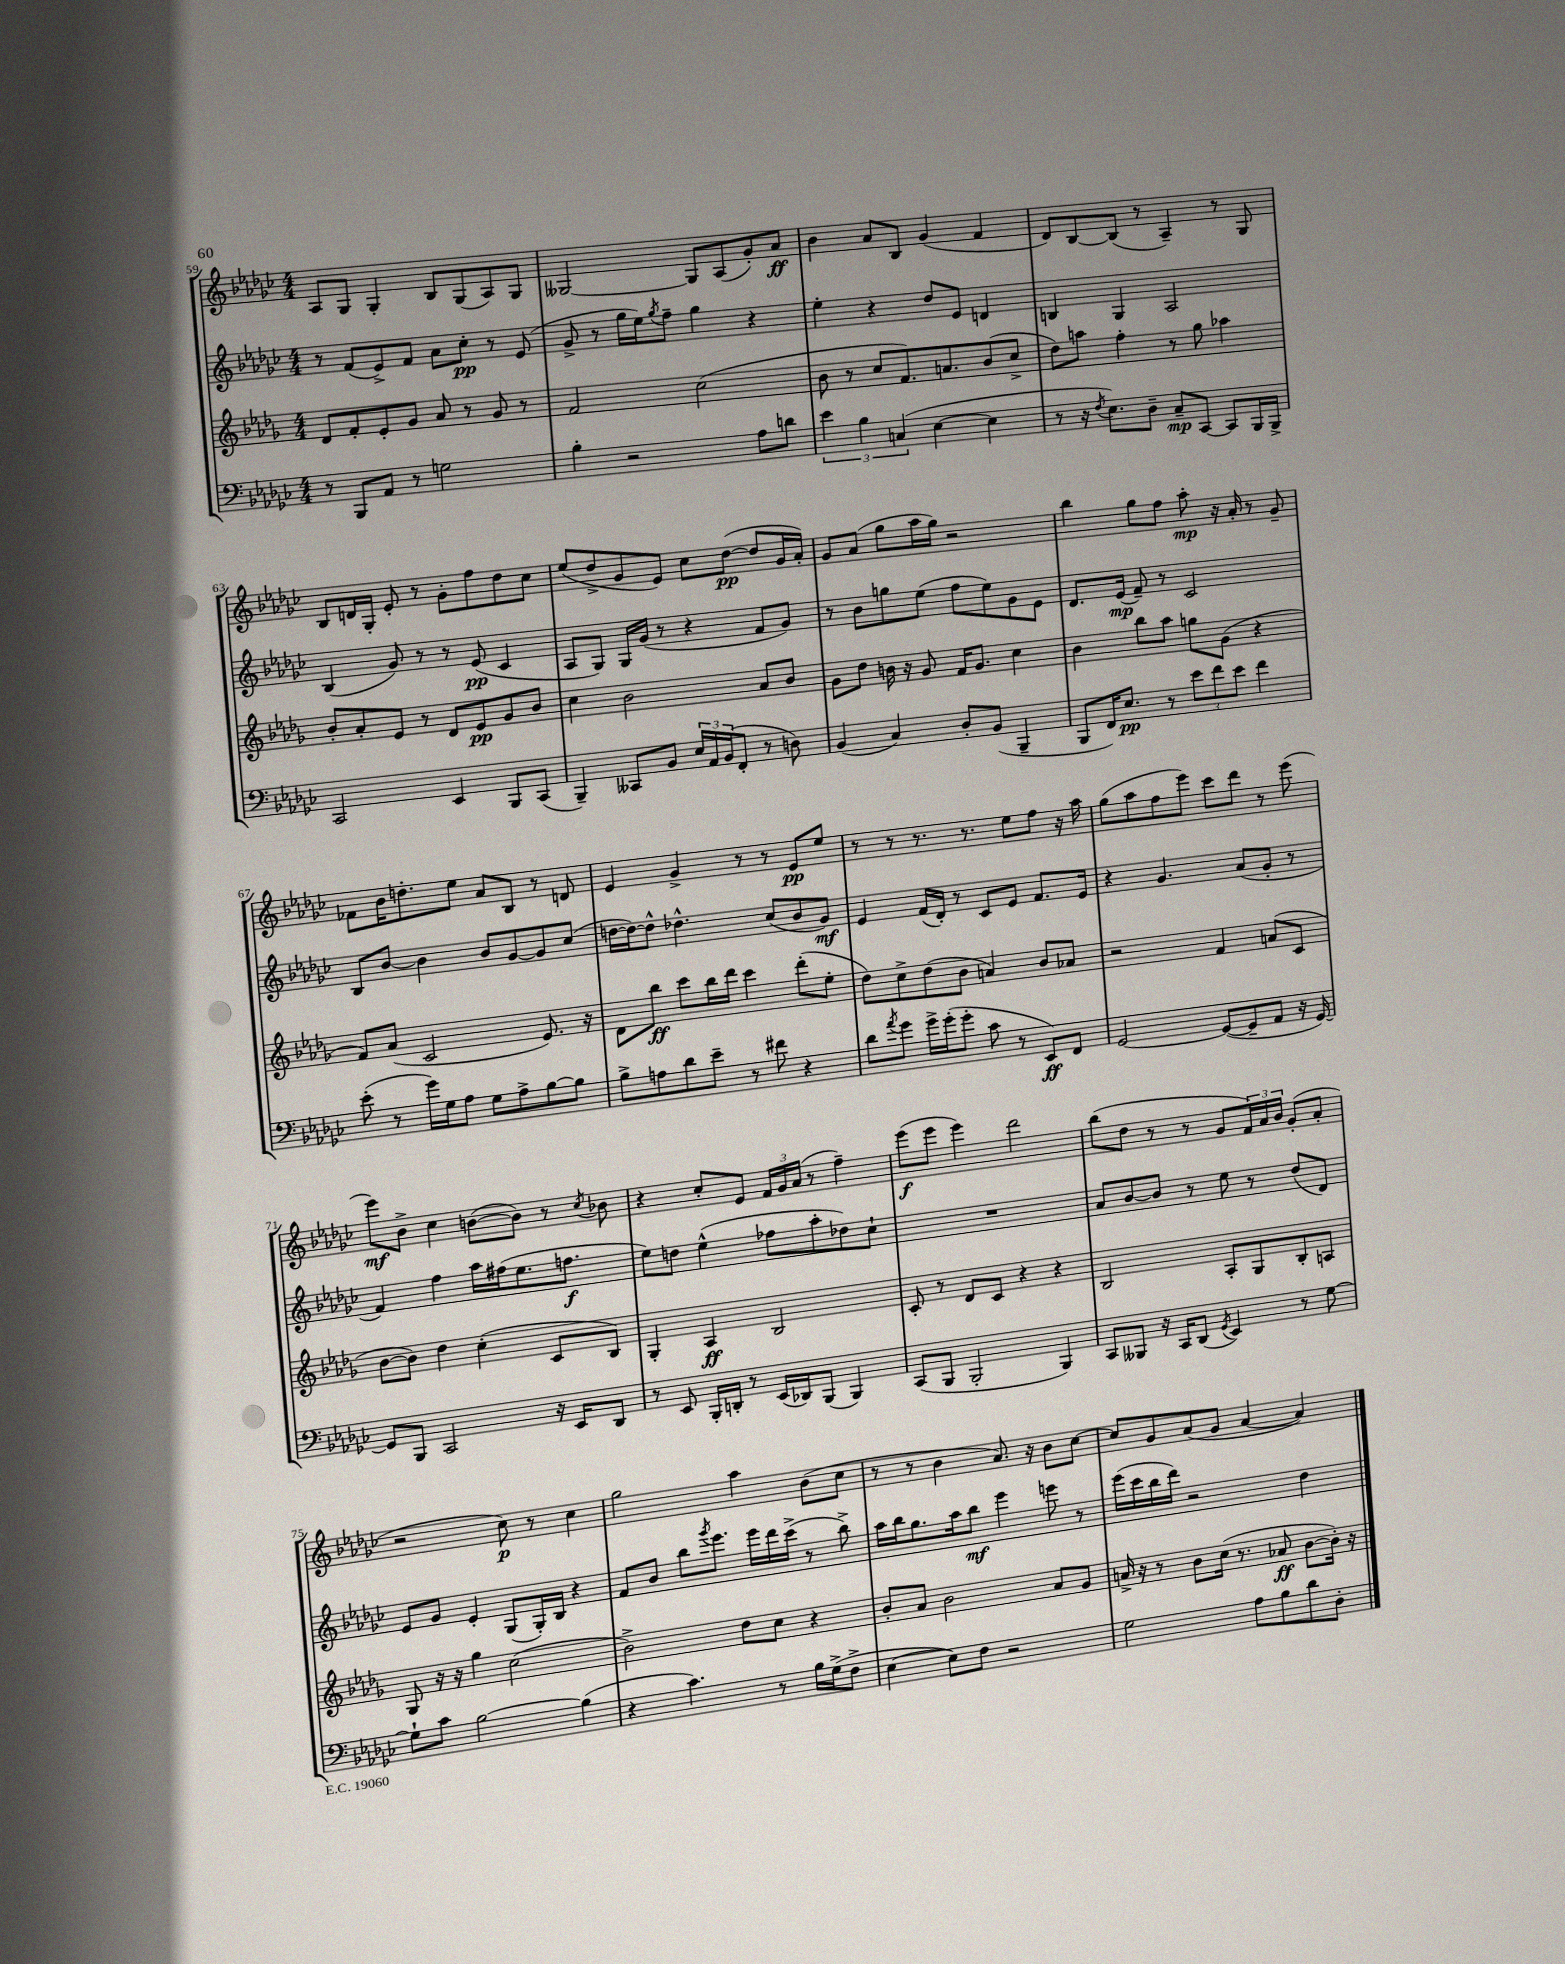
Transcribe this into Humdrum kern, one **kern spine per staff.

**kern	**dynam	**kern	**dynam	**kern	**dynam	**kern	**dynam
*part4	*part4	*part3	*part3	*part2	*part2	*part1	*part1
*staff4	*staff4	*staff3	*staff3	*staff2	*staff2	*staff1	*staff1
*clefF4	*	*clefG2	*	*clefG2	*	*clefG2	*
*k[b-e-a-d-g-c-]	*	*k[b-e-a-d-g-]	*	*k[b-e-a-d-g-c-]	*	*k[b-e-a-d-g-c-]	*
*M4/4	*	*M4/4	*	*M4/4	*	*M4/4	*
=59	=59	=59	=59	=59	=59	=59	=59
8r	.	8d-/L	.	8r	.	8A-/L	.
8BBB-/L	.	8f'/	.	(8f/L	.	8G-/J	.
8AA-/J	.	8e-'/	.	8e-^/)	.	4G-'/	.
8r	.	8g-/J	.	8f/J	.	.	.
2Gn\	.	8a-/	.	8a-\L	.	8B-/L	.
.	.	8r	.	8cc-'\J	pp	(8G-/	.
.	.	8g-/	.	8r	.	8A-/)	.
.	.	8r	.	(8e-/	.	8G-/J	.
=60	=60	=60	=60	=60	=60	=60	=60
4B-'\	.	2f/	.	8g-^/	.	[2G--X/	.
.	.	.	.	8r	.	.	.
2r	.	.	.	16gg-\LL	.	.	.
.	.	.	.	16ee-\J)	.	.	.
.	.	.	.	8qgg-/	.	.	.
.	.	.	.	8ff~\J	.	.	.
.	.	(2cc\	.	4gg-\	.	8G--/L]	.
.	.	.	.	.	.	(8A-/	.
8A-\L	.	.	.	4r	.	8g-'/)	.
8dn\J	.	.	.	.	.	8a-/J	ff
=61	=61	=61	=61	=61	=61	=61	=61
6e-\	.	8b-\	.	4ee-'\	.	4b-\	.
.	.	8r	.	.	.	.	.
6B-\	.	.	.	.	.	.	.
.	.	8cc/L	.	4r	.	8a-/L	.
(6Cn/	.	.	.	.	.	.	.
.	.	8.f/)	.	.	.	8B-/J	.
[4E-\	.	.	.	8dd-/L	.	(4g-/	.
.	.	8.an/	.	.	.	.	.
.	.	.	.	8e-/J	.	.	.
4E-\]	.	(8b-/	.	4dn/	.	4f/	.
.	.	8cc^/J	.	.	.	.	.
=62	=62	=62	=62	=62	=62	=62	=62
8r	.	8dd-\L)	.	4Bn/	.	8d-/L)	.
16r	.	8aan\J	.	.	.	[8B-/	.
8qF/	.	.	.	.	.	.	.
8.E-\L)	.	.	.	.	.	.	.
.	.	4ff'\	.	4G-/	.	(8B-/J]	.
8D-~\J	.	.	.	.	.	8r	.
8C-~/L	mp	8r	.	2A-/	.	4A-~/)	.
[8CC-/J	.	8gg-\	.	.	.	.	.
8CC-/L]	.	4aa-X\	.	.	.	8r	.
16BBB-/L	.	.	.	.	.	8G-/	.
16BBB-^/JJ	.	.	.	.	.	.	.
!!LO:LB:g=z
=63	=63	=63	=63	=63	=63	=63	=63
2CC-/	.	8b-'/L	.	(4B-/	.	8B-/L	.
.	.	8a-'/	.	.	.	16dn/L	.
.	.	.	.	.	.	16G-'/JJ	.
.	.	8e-/J	.	8g-/)	.	8e-'/	.
.	.	8r	.	8r	.	8r	.
4EE-/	.	8d-/L	.	8r	.	8g-'\L	.
.	.	8e-/	pp	(8e-/	pp	8ff\	.
8BBB-/L	.	8g-/	.	4c-/	.	8dd-\	.
(8CC-/J	.	8b-/J	.	.	.	8cc-\J	.
=64	=64	=64	=64	=64	=64	=64	=64
4BBB-~/)	.	4cc\	.	8A-/L	.	(8ee-/L	.
.	.	.	.	8G-/J)	.	8dd-^/	.
8CC--X/L	.	2b-\	.	16G-/LL	.	8g-/	.
.	.	.	.	(16g-/JJ	.	.	.
8BB-/J	.	.	.	8r	.	8e-/J)	.
24E-/LL	.	.	.	4r	.	8cc-\L	.
24AA-/	.	.	.	.	.	.	.
(24BB-/J	.	.	.	.	.	.	.
8FF'/J	.	.	.	.	.	([8dd-\J	pp
8r	.	8a-/L	.	8f/L	.	8dd-/L]	.
8Dn\)	.	8b-/J	.	8g-/J)	.	16g-/L	.
.	.	.	.	.	.	16a-'/JJ)	.
=65	=65	=65	=65	=65	=65	=65	=65
(4BB-/	.	8g-\L	.	8r	.	8g-/L	.
.	.	8dd-\J	.	8b-\L	.	(8a-/J	.
4C-/)	.	16bn\	.	8ggn\	.	8gg-\L	.
.	.	16r	.	.	.	.	.
.	.	8g-/	.	(8ee-\J	.	16aa-\L	.
.	.	.	.	.	.	16gg-\JJ)	.
8D-'/L	.	16f/KL	.	8ff\L	.	2r	.
.	.	8.g-/J	.	.	.	.	.
(8BB-/J	.	.	.	8ee-\)	.	.	.
4BBB-~/	.	4cc\	.	8g-\	.	.	.
.	.	.	.	8e-\J	.	.	.
=66	=66	=66	=66	=66	=66	=66	=66
8BBB-/L	.	4b-\	.	8.d-/L	.	4bb-\	.
16FF/K)	.	.	.	.	.	.	.
8.E-/J	pp	.	.	(16e-/Jk	mp	.	.
.	.	8bb-\L	.	8f~/)	.	8gg-\L	.
8r	.	8aa-\J	.	8r	.	8ff\J	.
12e-\L	.	8ggn\L	.	2c-/	.	8aa-'\	mp
12f\	.	.	.	.	.	.	.
.	.	(8g-\J	.	.	.	16r	.
12e-\J	.	.	.	.	.	.	.
.	.	.	.	.	.	16a-'/	.
4f\	.	4r	.	.	.	8r	.
.	.	.	.	.	.	8g-~/	.
!!LO:LB:g=z
=67	=67	=67	=67	=67	=67	=67	=67
(8e-'\	.	8f/L)	.	8B-/L	.	8f-X\L	.
8r	.	(8a-/J	.	[8b-/J	.	16b-\K	.
.	.	.	.	.	.	8.ddn'\	.
16g-\LL)	.	2c/	.	4b-\]	.	.	.
16G-\J	.	.	.	.	.	.	.
8A-\J	.	.	.	.	.	8ee-\J	.
8G-\L	.	.	.	8b-/L	.	8a-/L	.
8A-^\	.	.	.	[8g-/	.	8B-/J	.
[8B-\	.	8.e-/)	.	8g-/]	.	8r	.
8B-\J]	.	.	.	(8cc-/J	.	8dn/	.
.	.	16r	.	.	.	.	.
=68	=68	=68	=68	=68	=68	=68	=68
8B-^\L	.	8d-\L	.	[16ddn\LL	.	4e-/	.
.	.	.	.	16dd\J_)	.	.	.
8An\	.	8bb-\J	ff	8dd^^\J]	.	.	.
8d-\	.	8ccc\L	.	4.dd-X^^\	.	4g-^/	.
8e-~\J	.	16bb-\L	.	.	.	.	.
.	.	16ddd-\JJ	.	.	.	.	.
8r	.	4ccc\	.	.	.	8r	.
8f#X\	.	.	.	(8cc-/L	.	8r	.
4r	.	(8ddd-'\L	.	8b-/	.	8e-/L	pp
.	.	8ee-'\J	.	8g-/J)	mf	8ee-/J	.
=69	=69	=69	=69	=69	=69	=69	=69
8d-\L	.	8dd-\L)	.	4e-/	.	8r	.
8qa-/	.	.	.	.	.	.	.
8g-\J	.	8cc^\	.	.	.	8r	.
16g-^\LL	.	(8dd-\	.	(16f/LL	.	8.r	.
(16g-'\J	.	.	.	16d-'/JJ)	.	.	.
8g-'\J	.	8b-\J	.	8r	.	.	.
.	.	.	.	.	.	8.r	.
8c-\	.	4an/)	.	8c-/L	.	.	.
8r	.	.	.	8e-/J	.	8ee-\L	.
8EE-/L)	ff	8b-/L	.	8.f/L	.	8ff\J	.
8FF/J	.	8a-X/J	.	.	.	16r	.
.	.	.	.	16e-/Jk	.	16aa-\	.
=70	=70	=70	=70	=70	=70	=70	=70
[2GG-/	.	2r	.	4r	.	(8gg-\L	.
.	.	.	.	.	.	8aa-\	.
.	.	.	.	4.g-/	.	8ff\	.
.	.	.	.	.	.	8eee-\J)	.
(8GG-/L_	.	4f/	.	.	.	8ccc-\L	.
8GG-~/]	.	.	.	(8a-/L	.	8ddd-\J	.
8AA-/J	.	(8an/L	.	8g-'/J	.	8r	.
16r	.	8c/J	.	8r	.	(8eee-\	.
[16GG-/)	.	.	.	.	.	.	.
!!LO:LB:g=z
=71	=71	=71	=71	=71	=71	=71	=71
8GG-/L]	.	[8b-\L	.	4f/)	.	8eee-\L)	mf
8BBB-/J	.	8b-\J])	.	.	.	8b-^\J	.
2CC-/	.	4dd-\	.	4ff\	.	4cc-\	.
.	.	(4cc'\	.	16aa-\LL	.	([8bn\L	.
.	.	.	.	(16ff#X\J	.	.	.
.	.	.	.	8.ee-\	.	8b\J])	.
16r	.	8c/L	.	.	.	8r	.
16EE-/KL	.	.	.	8.ffn\J	f	.	.
.	.	.	.	.	.	8qcc-/	.
8DD-/J	.	8B-/J)	.	.	.	8b-X\	.
=72	=72	=72	=72	=72	=72	=72	=72
8r	.	4G-'/	.	8ee-\L)	.	4r	.
8EE-/	.	.	.	8ddn\J	.	.	.
16BBB-'/LL	.	4A-/	ff	(4ee-^^\	.	8cc-'/L	.
16DDn'/JJ	.	.	.	.	.	.	.
8r	.	.	.	.	.	8e-/J	.
(16EE-/LL	.	2B-/	.	8ff-X\L	.	24f/LL	.
.	.	.	.	.	.	24g-/	.
16DD-X/J)	.	.	.	.	.	.	.
.	.	.	.	.	.	(24a-/JJ	.
(8BBB-/J	.	.	.	8aa-'\	.	8r	.
4BBB-/)	.	.	.	8dd-X\)	.	4ff~\)	.
.	.	.	.	8cc-`\J	.	.	.
=73	=73	=73	=73	=73	=73	=73	=73
(8CC-/L	.	8c'/	.	1r	.	(8eee-\L	f
8BBB-/J	.	8r	.	.	.	8eee-\J	.
2BBB-'/	.	8d-/L	.	.	.	4eee-\)	.
.	.	8c/J	.	.	.	.	.
.	.	4r	.	.	.	2ddd-\	.
4BBB-/)	.	4r	.	.	.	.	.
=74	=74	=74	=74	=74	=74	=74	=74
8CC-/L	.	2B-/	.	8a-/L	.	(8bb-\L	.
8BBB--X/J	.	.	.	[8b-/	.	8dd-\J	.
16r	.	.	.	8b-/J]	.	8r	.
16CC-/KL	.	.	.	.	.	.	.
(8DD-/J	.	.	.	8r	.	8r	.
8qGG-/	.	.	.	.	.	.	.
4EE-/)	.	8A-'/L	.	8ee-\	.	8g-/L	.
.	.	8G-/	.	8r	.	24f/L)	.
.	.	.	.	.	.	24a-/	.
.	.	.	.	.	.	24b-/JJ	.
8r	.	8B-'/	.	(8dd-/L	.	(8g-'/L	.
[8G-\	.	8An/J	.	8d-/J)	.	8a-'/J	.
!!LO:LB:g=z
=75	=75	=75	=75	=75	=75	=75	=75
8G-`\L]	.	8G-/	.	8e-/L	.	2r	.
8c-\J	.	16r	.	8g-/J	.	.	.
.	.	16r	.	.	.	.	.
[2B-\	.	4gg-\	.	4e-'/	.	.	.
.	.	(2cc\	.	(8G-/L	.	8cc-\)	p
.	.	.	.	16G-'/L)	.	8r	.
.	.	.	.	16B-/JJ	.	.	.
(4B-\]	.	.	.	4r	.	4cc-\	.
=76	=76	=76	=76	=76	=76	=76	=76
4r	.	2b-^\)	.	8f/L	.	2gg-\	.
.	.	.	.	8b-/J	.	.	.
4.c-\)	.	.	.	8bb-\L	.	.	.
.	.	.	.	8qggg-/	.	.	.
.	.	.	.	8.eee-\J	.	.	.
.	.	8dd-\L	.	.	.	4aa-\	.
.	.	.	.	16eee-\LL	.	.	.
8r	.	8cc\J	.	16ddd-\	.	.	.
.	.	.	.	(16ccc-^\JJ	.	.	.
16B-\LL	.	4r	.	8r	.	(8b-\L	.
(16G-^\J	.	.	.	.	.	.	.
8F^\J	.	.	.	8bb-^\)	.	8cc-\J	.
=77	=77	=77	=77	=77	=77	=77	=77
[4E-\	.	8b-'/L	.	16aa-\LL	.	8r	.
.	.	.	.	16bb-\J	.	.	.
.	.	8a-/J	.	8.gg-\	.	8r	.
8E-\L])	.	2b-\	.	.	.	4b-\	.
.	.	.	.	16aa-\k	.	.	.
8F\J	.	.	.	8bb-\J	mf	.	.
2r	.	.	.	4eee-\	.	8.a-/)	.
.	.	.	.	.	.	16r	.
.	.	8a-/L	.	8eeen\	.	8b-\L	.
.	.	8g-/J	.	8r	.	[8cc-\J	.
=78	=78	=78	=78	=78	=78	=78	=78
2G-\	.	16an^/	.	(16eee-\LL	.	8cc-/L]	.
.	.	16r	.	16ccc-\	.	.	.
.	.	8r	.	16bb-\	.	8g-/	.
.	.	.	.	16ddd-\JJ)	.	.	.
.	.	8b-\L	.	2r	.	(8a-/	.
.	.	(16cc\Jk	.	.	.	8g-/J	.
.	.	8.r	.	.	.	.	.
8A-\L	.	.	.	.	.	[4a-/	.
8B-\	.	8a-X/	ff	.	.	.	.
8d-\	.	[8b-\L	.	4dd-\	.	4a-/])	.
8D-'\J	.	16b-'\Jk])	.	.	.	.	.
.	.	16r	.	.	.	.	.
==	==	==	==	==	==	==	==
*-	*-	*-	*-	*-	*-	*-	*-
